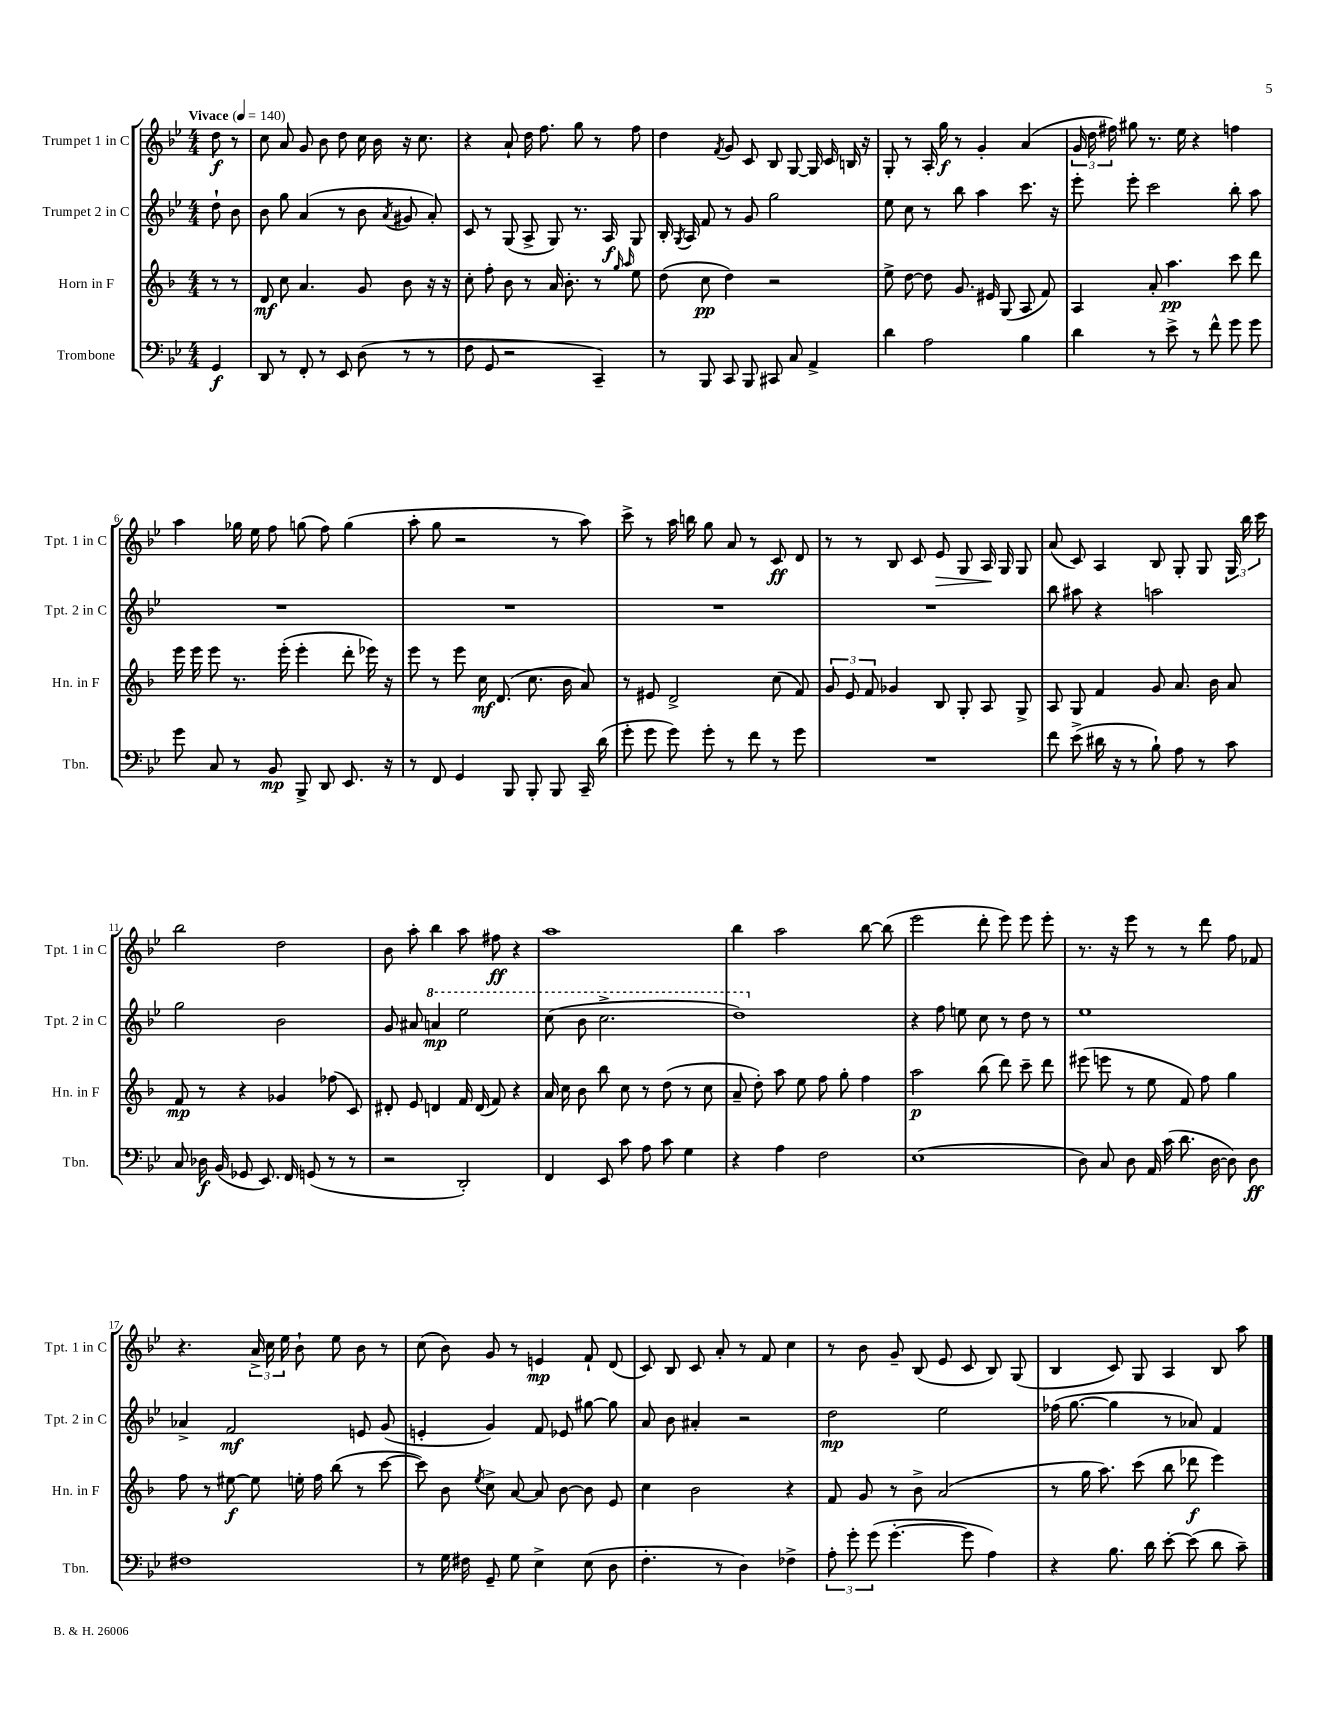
<<
\new StaffGroup <<
\new Staff = "s0" \with { instrumentName = "Trumpet 1 in C" shortInstrumentName = "Tpt. 1 in C" } {
    \clef treble \key bes \major \numericTimeSignature \time 4/4 \partial 4 \tempo "Vivace" 4 = 140
    \autoBeamOff d''8\f r8 |
    c''8 a'8 g'8 bes'8 d''8 c''16 bes'16 r16 c''8. |
    r4 a'8-! d''16 f''8. g''8 r8 f''8 |
    d''4 \acciaccatura { f'8 } g'8 c'8 bes8 g8~ g16 c'16 b16 r16 |
    g8-. r8 a16-. g''16\f r8 g'4-. a'4( |
    \tuplet 3/2 { g'16 d''16 fis''16) } gis''8 r8. ees''16 r4 f''4 |
    a''4 ges''16 ees''16 f''8 g''8( f''8) g''4( |
    a''8-. g''8 r2 r8 a''8) |
    c'''8-> r8 a''16 b''16 g''8 a'8 r8 c'8\ff d'8 |
    r8 r8 bes8 c'8 ees'8\> g8 a16\! g16 g8 |
    a'8( c'8) a4 bes8 g8-. g8 \tuplet 3/2 { g16 bes''16 c'''16 } |
    bes''2 d''2 |
    bes'8 a''8-. bes''4 a''8 fis''8\ff r4 |
    a''1 |
    bes''4 a''2 bes''8~ bes''8( |
    ees'''2 d'''8-. ees'''8) ees'''8 ees'''8-. |
    r8. r16 ees'''8 r8 r8 d'''8 f''8 fes'8 |
    r4. \tuplet 3/2 { a'16-> c''16 ees''16 } bes'8-! ees''8 bes'8 r8 |
    c''8( bes'8) g'8 r8 e'4\mp f'8-! d'8( |
    c'8) bes8 c'8 a'8-. r8 f'8 c''4 |
    r8 bes'8 g'8-- bes8( ees'8 c'8 bes8) g8( |
    bes4 c'8) g8 a4 bes8 a''8 \bar "|." |
}
\new Staff = "s1" \with { instrumentName = "Trumpet 2 in C" shortInstrumentName = "Tpt. 2 in C" } {
    \clef treble \key bes \major \numericTimeSignature \time 4/4 \partial 4
    \autoBeamOff d''8-! bes'8 |
    bes'8 g''8 a'4( r8 bes'8 \acciaccatura { a'8 } gis'8 a'8-.) |
    c'8 r8 g8( a8-> g8) r8. a16\f g8 |
    bes16-. \acciaccatura { g8 } a16 f'8 r8 g'8 g''2 |
    ees''8 c''8 r8 bes''8 a''4 c'''8. r16 |
    ees'''8-. ees'''8-. c'''2 bes''8-. a''8 |
    R1 |
    R1 |
    R1 |
    R1 |
    bes''8 ais''8 r4 a''2 |
    g''2 bes'2 |
    g'8 ais'8 \ottava #1 a''!4\mp ees'''2 |
    c'''8( bes''8 c'''2.-> |
    d'''1) \ottava #0 |
    r4 f''8 e''8 c''8 r8 d''8 r8 |
    ees''1 |
    aes'4-> f'2\mf e'8 g'8( |
    e'4-. g'4) f'8 ees'8 gis''8~ gis''8 |
    a'8 bes'8 ais'4-. r2 |
    d''2\mp ees''2 |
    fes''16( g''8.~ g''4 r8 aes'8) f'4 \bar "|." |
}
\new Staff = "s2" \with { instrumentName = "Horn in F" shortInstrumentName = "Hn. in F" } {
    \clef treble \key f \major \numericTimeSignature \time 4/4 \partial 4
    \autoBeamOff r8 r8 |
    d'8\mf c''8 a'4. g'8 bes'8 r16 r16 |
    c''8-. f''8-. bes'8 r8 a'16 bes'8.-. r8 \grace { g''16 a''16 } e''8 |
    d''8( c''8\pp d''4) r2 |
    e''8-> d''8~ d''8 g'8. eis'16 g8( a8 f'8) |
    a4 a'8-. a''4.\pp c'''8 d'''8 |
    e'''16 e'''16 e'''8 r8. e'''16-.( e'''4-. d'''8-. ees'''16) r16 |
    e'''8 r8 e'''8 c''16\mf d'8.( c''8. bes'16 a'8) |
    r8 eis'8 d'2-> c''8( f'8) |
    \tuplet 3/2 { g'8 e'8 f'8 } ges'4 bes8 g8-. a8 g8-> |
    a8 g8 f'4 g'8 a'8. bes'16 a'8 |
    f'8\mp r8 r4 ges'4 fes''8( c'8) |
    dis'8-. e'8 d'4 f'16 d'16( f'8) r4 |
    a'16 c''16 bes'8 bes''8 c''8 r8 d''8( r8 c''8 |
    a'8-- d''8-.) a''8 e''8 f''8 g''8-. f''4 |
    a''2\p bes''8( d'''8) c'''8-- d'''8 |
    eis'''8( e'''8 r8 e''8 f'8) f''8 g''4 |
    f''8 r8 eis''8~\f eis''8 e''16-. f''16 bes''8( r8 c'''8~ |
    c'''8) bes'8 \acciaccatura { e''8 } c''8-> a'8~ a'8 bes'8~ bes'8 e'8 |
    c''4 bes'2 r4 |
    f'8 g'8 r8 bes'8-> a'2( |
    r8 g''16 a''8.) c'''8( bes''8 des'''8\f e'''4) \bar "|." |
}
\new Staff = "s3" \with { instrumentName = "Trombone" shortInstrumentName = "Tbn." } {
    \clef bass \key bes \major \numericTimeSignature \time 4/4 \partial 4
    \autoBeamOff g,4\f |
    d,8 r8 f,8-. r8 ees,8 d8( r8 r8 |
    f8 g,8 r2 c,4--) |
    r8 bes,,8 c,8 bes,,8 cis,8 c8 a,4-> |
    d'4 a2 bes4 |
    d'4 r8 ees'8-> r8 f'8-^ g'8 g'8 |
    g'8 c8 r8 bes,8\mp bes,,8-> d,8 ees,8. r16 |
    r8 f,8 g,4 bes,,8 bes,,8-. bes,,8 c,16-- d'16( |
    g'8-. g'8 g'8) g'8-. r8 f'8 r8 g'8 |
    R1 |
    f'8 ees'8->( dis'16 r16 r8 bes8-!) a8 r8 c'8 |
    c8 des16\f bes,16( ges,8 ees,8.) f,16 g,8( r8 r8 |
    r2 d,2-.) |
    f,4 ees,8 c'8 a8 c'8 g4 |
    r4 a4 f2 |
    ees1( |
    d8) c8 d8 a,16 c'16( d'8. d16~ d8) d8\ff |
    fis1 |
    r8 g16 fis16 g,8-- g8 ees4-> ees8( d8 |
    f4.-. r8 d4) fes4-> |
    \tuplet 3/2 { a8-. g'8-. g'8( } g'4.~-. g'8 a4) |
    r4 bes8. d'16 ees'8~-. ees'8( d'8 c'8--) \bar "|." |
}
>>
>>
